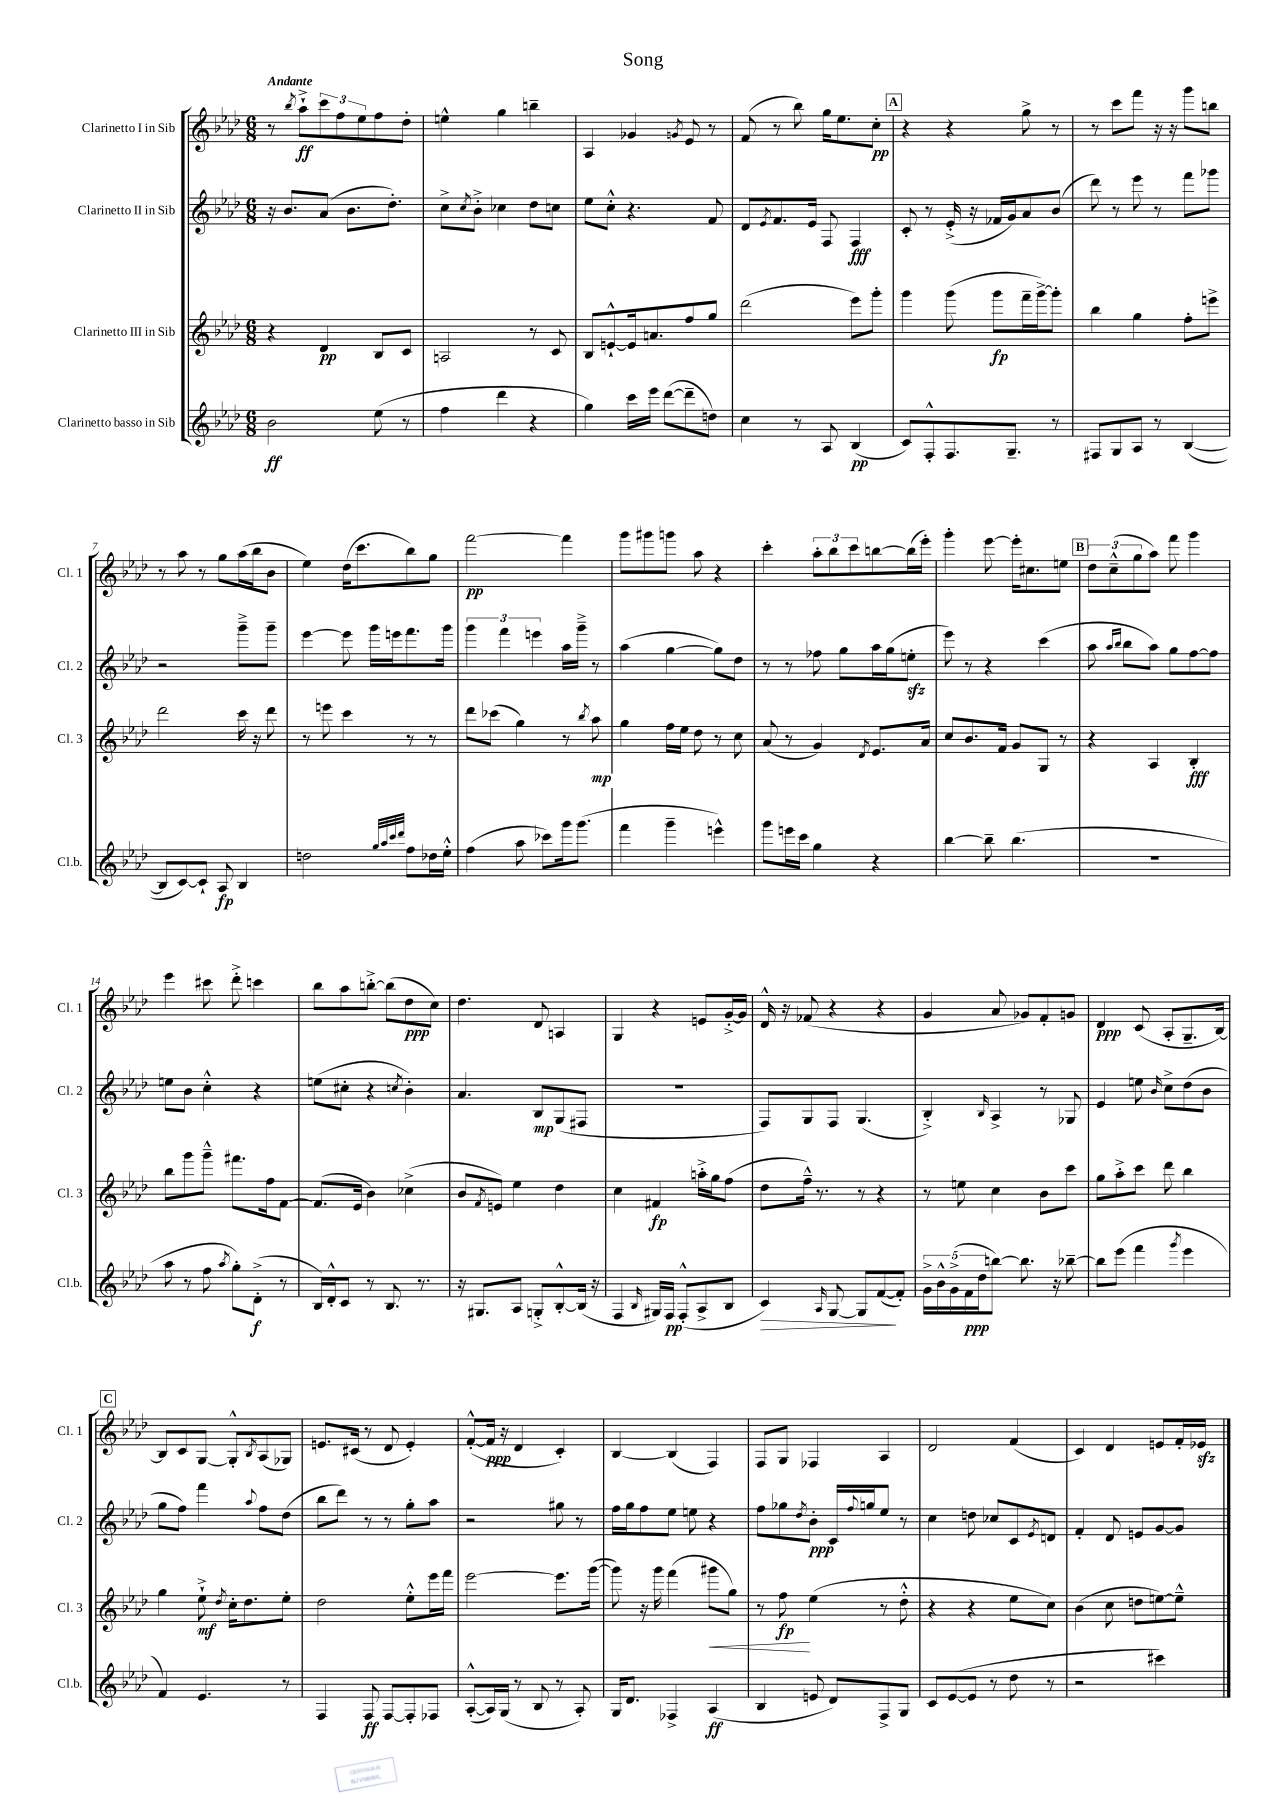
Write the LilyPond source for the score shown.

\header { title = "Song" }
<<
\new StaffGroup <<
\new Staff = "s0" \with { instrumentName = "Clarinetto I in Sib" shortInstrumentName = "Cl. 1" } {
    \clef treble \key aes \major \numericTimeSignature \time 6/8 \tempo "Andante"
    r8 \acciaccatura { bes''8 } aes''8-!->\ff \tuplet 3/2 { c'''8 f''8 ees''8 } f''8 des''8-. |
    e''4-^ g''4 b''4-- |
    aes4 ges'4 \acciaccatura { g'8 } ees'8 r8 |
    f'8( r8 bes''8) g''16 ees''8. c''8-.\pp |
    \mark \markup { \box "A" } r4 r4 g''8-> r8 |
    r8 c'''8 f'''8 r16 r16 g'''8 b''8 |
    r8 aes''8 r8 g''8 aes''16( bes''16 bes'8 |
    ees''4) des''16( c'''8. bes''8) g''8 |
    f'''2~\pp f'''4 |
    g'''8 gis'''8 g'''8 aes''8 r4 |
    c'''4-. \tuplet 3/2 { aes''8-. bes''8 c'''8 } b''8~ b''16( ees'''16-.) |
    g'''4-. ees'''8~ ees'''16-. cis''8. e''8 |
    \mark \markup { \box "B" } \tuplet 3/2 { des''8 c''8---^( g''8 } aes''8) f'''8 g'''4 |
    ees'''4 cis'''8 des'''8-.-> c'''4 |
    bes''8 aes''8 b''8~-.-> b''8( des''8\ppp c''8) |
    des''4. des'8 a4 |
    g4 r4 e'8 g'16~-.-> g'16 |
    des'16-^ r16 fes'8( r4 r4 |
    g'4 aes'8 ges'8) f'8-. g'8 |
    des'4\ppp c'8( aes8-. g8.-- bes16~) |
    \mark \markup { \box "C" } bes8 c'8 g8~ g8-.-^ \acciaccatura { bes8 } aes8( ges8) |
    e'8. cis'16( r8 des'8 e'4-.) |
    f'8~-.-^( f'16\ppp r16 des'4 c'4-.) |
    bes4~ bes4( f4) |
    f8 g8 fes4 aes4 |
    des'2 f'4( |
    c'4) des'4 e'8 f'16-. ees'16\sfz \bar "|." |
}
\new Staff = "s1" \with { instrumentName = "Clarinetto II in Sib" shortInstrumentName = "Cl. 2" } {
    \clef treble \key aes \major \numericTimeSignature \time 6/8
    r16 bes'8. aes'8( bes'8. des''8.-.) |
    c''8-> \acciaccatura { c''8 } bes'8-.-> ces''4 des''8 c''8 |
    ees''8 c''8-.-^ r4. f'8 |
    des'8 \acciaccatura { ees'8 } f'8. ees'16 f8 f4\fff |
    \mark \markup { \box "A" } c'8-. r8 ees'16-.->( r16 fes'16 g'16) aes'8 bes'8( |
    des'''8) r8 ees'''8 r8 f'''8 ges'''8 |
    r2 g'''8---> g'''8-- |
    ees'''4~ ees'''8 g'''16 e'''16 f'''8. g'''16 |
    \tuplet 3/2 { g'''4 f'''4 e'''4 } aes''16 g'''16---> r8 |
    aes''4( g''4~ g''8) des''8 |
    r8 r8 fes''8 g''8 aes''16 g''16( e''8-.\sfz |
    ees'''8) r8 r4 c'''4( |
    \mark \markup { \box "B" } aes''8 \grace { aes''16 bes''16 } bes''8 aes''8) g''8 f''8~ f''8 |
    e''8 bes'8 c''4-.-^ r4 |
    e''8( cis''8-. r4 \acciaccatura { c''8 } bes'4-.) |
    aes'4. bes8\mp g8( fis8 |
    R2. |
    f8) g8 f8 g4.( |
    bes4-.->) \grace { bes16 } aes4-> r8 ges8 |
    ees'4 e''8 \grace { bes'16 } c''8-> des''8( bes'8 |
    \mark \markup { \box "C" } g''8 f''8) f'''4 \appoggiatura { aes''8 } f''8 des''8( |
    bes''8 des'''8) r8 r8 g''8-. aes''8 |
    r2 gis''8 r8 |
    f''16 g''16 f''8 ees''8 e''8 r4 |
    f''8 ges''8 \acciaccatura { des''8 } bes'8-.\ppp c'16 \appoggiatura { f''8 } g''16 ees''8 r8 |
    c''4 d''8 ces''8 c'8 \acciaccatura { ees'8 } d'8 |
    f'4-. des'8 e'8 g'8~ g'8 \bar "|." |
}
\new Staff = "s2" \with { instrumentName = "Clarinetto III in Sib" shortInstrumentName = "Cl. 3" } {
    \clef treble \key aes \major \numericTimeSignature \time 6/8
    r4 des'4\pp bes8 c'8 |
    a2 r8 c'8 |
    bes8 e'8~-!-^ e'16 a'8. f''8 g''8 |
    des'''2( ees'''8) g'''8-. |
    \mark \markup { \box "A" } g'''4 g'''8( g'''8\fp f'''16-- g'''16~->) g'''8-. |
    bes''4 g''4 f''8-. e'''8-> |
    des'''2 c'''16 r16 des'''8 |
    r8 e'''8 c'''4 r8 r8 |
    des'''8 ces'''8( g''4) r8 \acciaccatura { bes''8 } aes''8\mp |
    g''4 f''16 ees''16 des''8 r8 c''8 |
    aes'8( r8 g'4) \acciaccatura { des'8 } ees'8. aes'16 |
    c''8 bes'8. f'16 g'8 g8 r8 |
    \mark \markup { \box "B" } r4 aes4 bes4-.\fff |
    bes''8 g'''8 g'''8---^ fis'''8. f''16 f'8~ |
    f'8.( ees'16 bes'4) ces''4->( |
    bes'8 \acciaccatura { f'8 } e'8) ees''4 des''4 |
    c''4 fis'4\fp a''16-.-> g''16 f''8( |
    des''8 f''16---^) r8. r8 r4 |
    r8 e''8 c''4 bes'8 c'''8 |
    g''8 aes''8-.-> c'''8 des'''8 bes''4 |
    \mark \markup { \box "C" } g''4 ees''8-!->\mf \acciaccatura { des''8 } c''16-. des''8. ees''8-. |
    des''2 ees''8-.-^ ees'''16 f'''16 |
    ees'''2~ ees'''8. g'''16~( |
    g'''8) r16 g'''16 f'''4( gis'''8\< g''8) |
    r8 f''8\fp\! ees''4( r8 des''8-.-^ |
    r4 r4 ees''8 c''8) |
    bes'4( c''8 d''8 e''8~) e''8---^ \bar "|." |
}
\new Staff = "s3" \with { instrumentName = "Clarinetto basso in Sib" shortInstrumentName = "Cl.b." } {
    \clef treble \key aes \major \numericTimeSignature \time 6/8
    bes'2\ff ees''8( r8 |
    f''4 des'''4 r4 |
    g''4) c'''16 ees'''16 des'''8~( des'''8-- d''8) |
    c''4 r8 aes8 bes4\pp( |
    \mark \markup { \box "A" } c'8) f8-.-^ f8. g8.-- r8 |
    fis8 g8 aes8 r8 bes4~( |
    bes8 c'8~) c'8-! aes8\fp bes4 |
    d''2 \grace { g''32 aes''32 c'''32 des'''32 } f''8 des''16 ees''16-.-^ |
    f''4( aes''8 ces'''8) g'''16 g'''8.( |
    f'''4 g'''4-- e'''4-^) |
    g'''8 e'''16 c'''16 g''4 r4 |
    bes''4~ bes''8-- bes''4.( |
    \mark \markup { \box "B" } R2. |
    aes''8 r8 f''8 \acciaccatura { aes''8 } g''8-.) des'8-.->\f( r8 |
    bes16) des'16-.-^ c'8 r8 bes8. r8. |
    r16 gis8. aes8 g8-.-> bes8~-.-^ bes16( r16 |
    f4 \grace { bes16 } gis16) f16\pp f8-.-^( aes8-> bes8 |
    c'4\>) \grace { aes16 } g8~ g8 f'8~\!( f'8-.) |
    \tuplet 5/4 { g'16-> bes'16-^ g'16->( f'16\ppp des''16 } b''8~) b''8. r16 bes''8~-- |
    bes''8 ees'''8( f'''4 \acciaccatura { g'''8 } ees'''4 |
    \mark \markup { \box "C" } f'4) ees'4. r8 |
    f4 f8\ff f8~ f8-. fes8 |
    aes8~-.-^( aes16) g16( r8 bes8 r8 aes8-.) |
    g16 des'8. fes4-> aes4\ff( |
    bes4 e'8 des'8) f8-> g8 |
    c'8 ees'8~( ees'8 r8 des''8 r8 |
    r2 cis'''4) \bar "|." |
}
>>
>>
